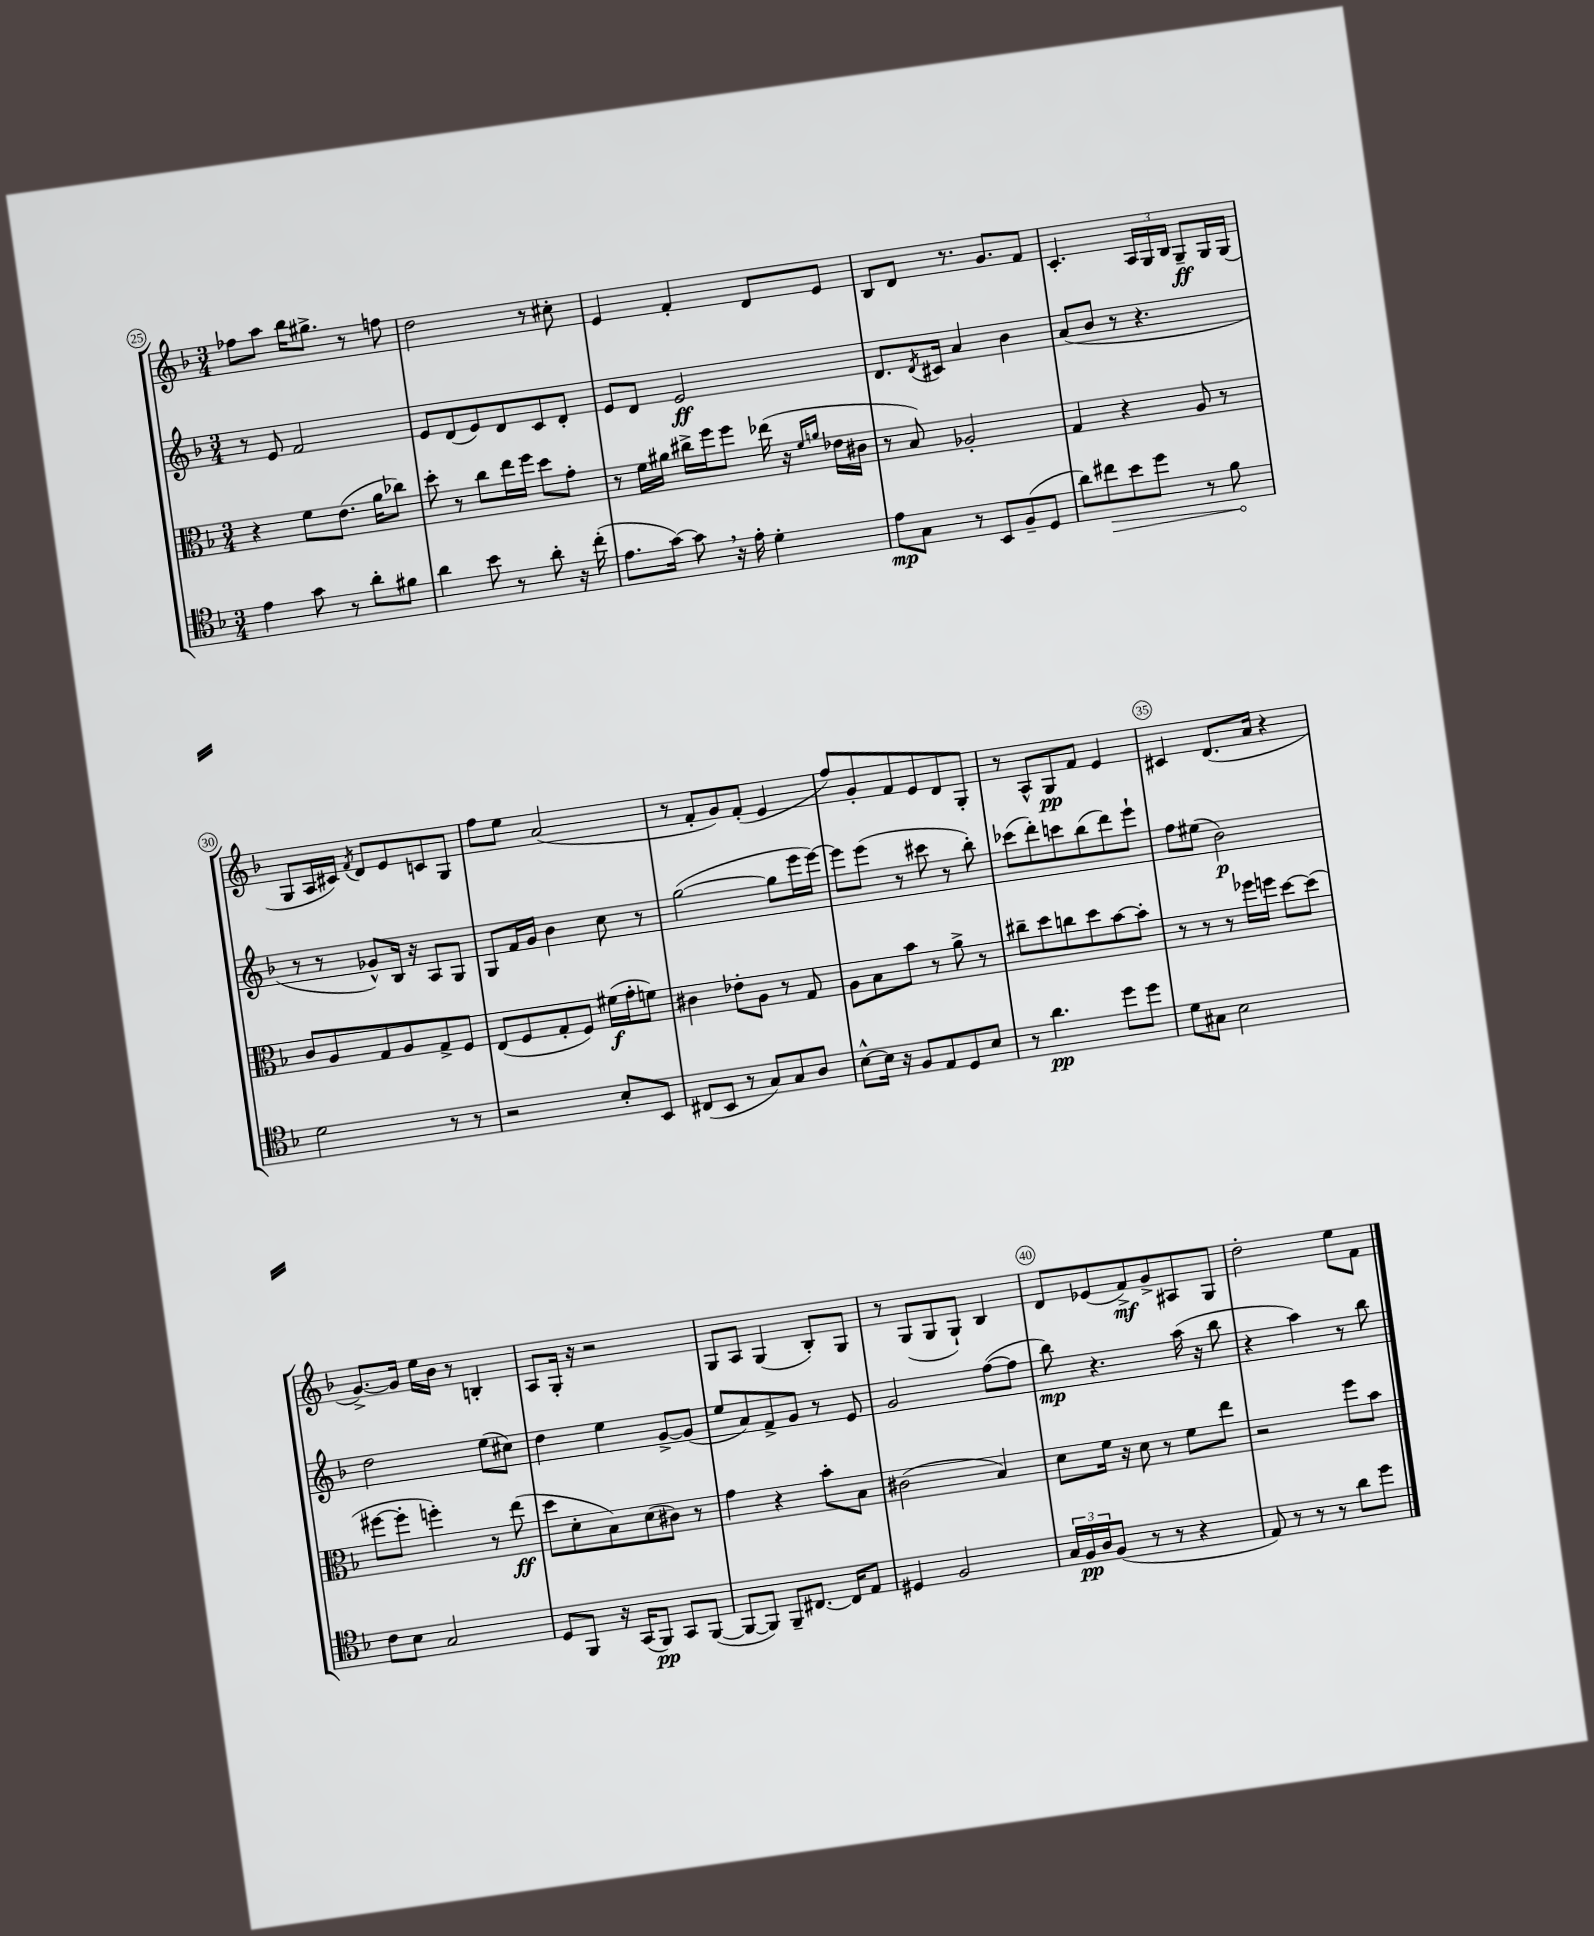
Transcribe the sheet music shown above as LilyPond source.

<<
\new StaffGroup <<
\new Staff = "s0" {
    \clef treble \key f \major \numericTimeSignature \time 3/4
    fes''8 a''8 bes''16 gis''8.-> r8 f''8 |
    d''2 r8 cis''8-. |
    e'4 f'4-. d'8 e'8 |
    bes8 d'8 r8. g'8. f'8 |
    c'4.-. \tuplet 3/2 { a16 g16 bes16 } g8--\ff g16 g16( |
    g8 a16 cis'16) \acciaccatura { f'8 } d'8 e'8 c'8 g8 |
    f''8 e''8 a'2( |
    r8 f'8-. g'8) f'8-.( e'4 |
    f''8) g'8-. f'8 e'8 d'8 g8-. |
    r8 a8-^ g8\pp f'8 e'4 |
    cis'4 d'8.( a'16 r4 |
    g'8.~->) g'16 e''16 bes'16 r8 b4-. |
    a8 g16-. r16 r2 |
    g8 a8 g4( bes8-.) g8 |
    r8 g8( g8 g8-!) bes4 |
    d'8 ees'8( f'8->\mf) g'8-> ais8 g8 |
    d''2-. e''8 f'8 \bar "|." |
}
\new Staff = "s1" {
    \clef treble \key f \major \numericTimeSignature \time 3/4
    r8 e'8 f'2 |
    e'8 d'8( e'8) d'8 c'8 d'8-. |
    e'8 d'8 e'2\ff |
    d'8. \acciaccatura { d'8 } cis'16 a'4 bes'4 |
    a'8( bes'8 r8 r4. |
    r8 r8 ges'8-^) bes16 r16 a8 g8 |
    g8 f'16 g'16 bes'4 c''8 r8 |
    g''2~( g''8 e'''16 e'''16~) |
    e'''8 e'''8( r8 cis'''8 r8 bes''8-.) |
    ces'''8( d'''8-.) c'''8 bes''8( d'''8) e'''8-! |
    f''8 eis''8( bes'2\p) |
    d''2 e''8( cis''8) |
    d''4 e''4 g'8~-> g'8( |
    e''8 a'8) f'8-> g'8 r8 e'8 |
    g'2 f''8~( f''8 |
    bes''8\mp) r4. a''16( r16 bes''8 |
    r4 a''4) r8 bes''8 \bar "|." |
}
\new Staff = "s2" {
    \clef alto \key f \major \numericTimeSignature \time 3/4
    r4 f'8 e'8.( a'16 ces''8) |
    d''8-. r8 c''8 e''16 f''16 d''8 g'8-. |
    r8 f'16 ais'16 cis''16-> f''16 f''8 ees''16( r16 \grace { f'16 a'16 } ees'16 cis'16 |
    r8 bes8) aes2-. |
    g4 r4 a8 r8 |
    c'8 a8 g8 a8 g8-> f8 |
    e8( f8 g8-. f8) fis'16\f( g'16-. f'8) |
    cis'4 ees'8-. a8 r8 g8 |
    a8 bes8 bes'8 r8 a'8-> r8 |
    cis''8-- d''8 c''8 d''8 bes'8~ bes'8-. |
    r8 r8 r8 fes''16 f''16 d''8~ d''8( |
    fis''8~ fis''8-. f''4-.) r8 e''8\ff( |
    d''8 d'8-. bes8) d'8( cis'8) r8 |
    g'4 r4 bes'8-. bes8 |
    cis'2( bes4) |
    d'8 f'16 r16 d'8 r8 f'8 e''8 |
    r2 f''8 bes'8 \bar "|." |
}
\new Staff = "s3" {
    \clef tenor \key f \major \numericTimeSignature \time 3/4
    e'4 g'8 r8 a'8-. fis'8 |
    a'4 bes'8 r8 a'8-. r16 c''16-.( |
    e'8. g'16~) g'8 \breathe r16 e'16-. d'4-. |
    e'8\mp g8 r8 bes,8 f8--( d8 |
    a'8) \once \override Hairpin.circled-tip = ##t cis''8\> bes'8 d''8 r8 f'8\! |
    d'2 r8 r8 |
    r2 bes8-. bes,8 |
    cis8( bes,8 r8 g8) g8 a8 |
    bes8~-^ bes16 r16 f8 e8 d8 bes8 |
    r8 a'4.\pp d''8 d''8 |
    d'8 gis8 bes2 |
    c'8 bes8 g2 |
    d8 f,8 r16 g,16( f,8\pp) g,8 f,8~( |
    f,8~ f,8) f,8-- cis8.~ cis16 e8 |
    dis4 f2 |
    \tuplet 3/2 { g16 f16\pp a16 } f8( r8 r8 r4 |
    e8) r8 r8 r8 a'8 d''8 \bar "|." |
}
>>
>>
\layout { \context { \Score currentBarNumber = #25 \override BarNumber.break-visibility = ##(#f #t #t) barNumberVisibility = #(every-nth-bar-number-visible 5) \override BarNumber.stencil = #(make-stencil-circler 0.1 0.3 ly:text-interface::print) } }
